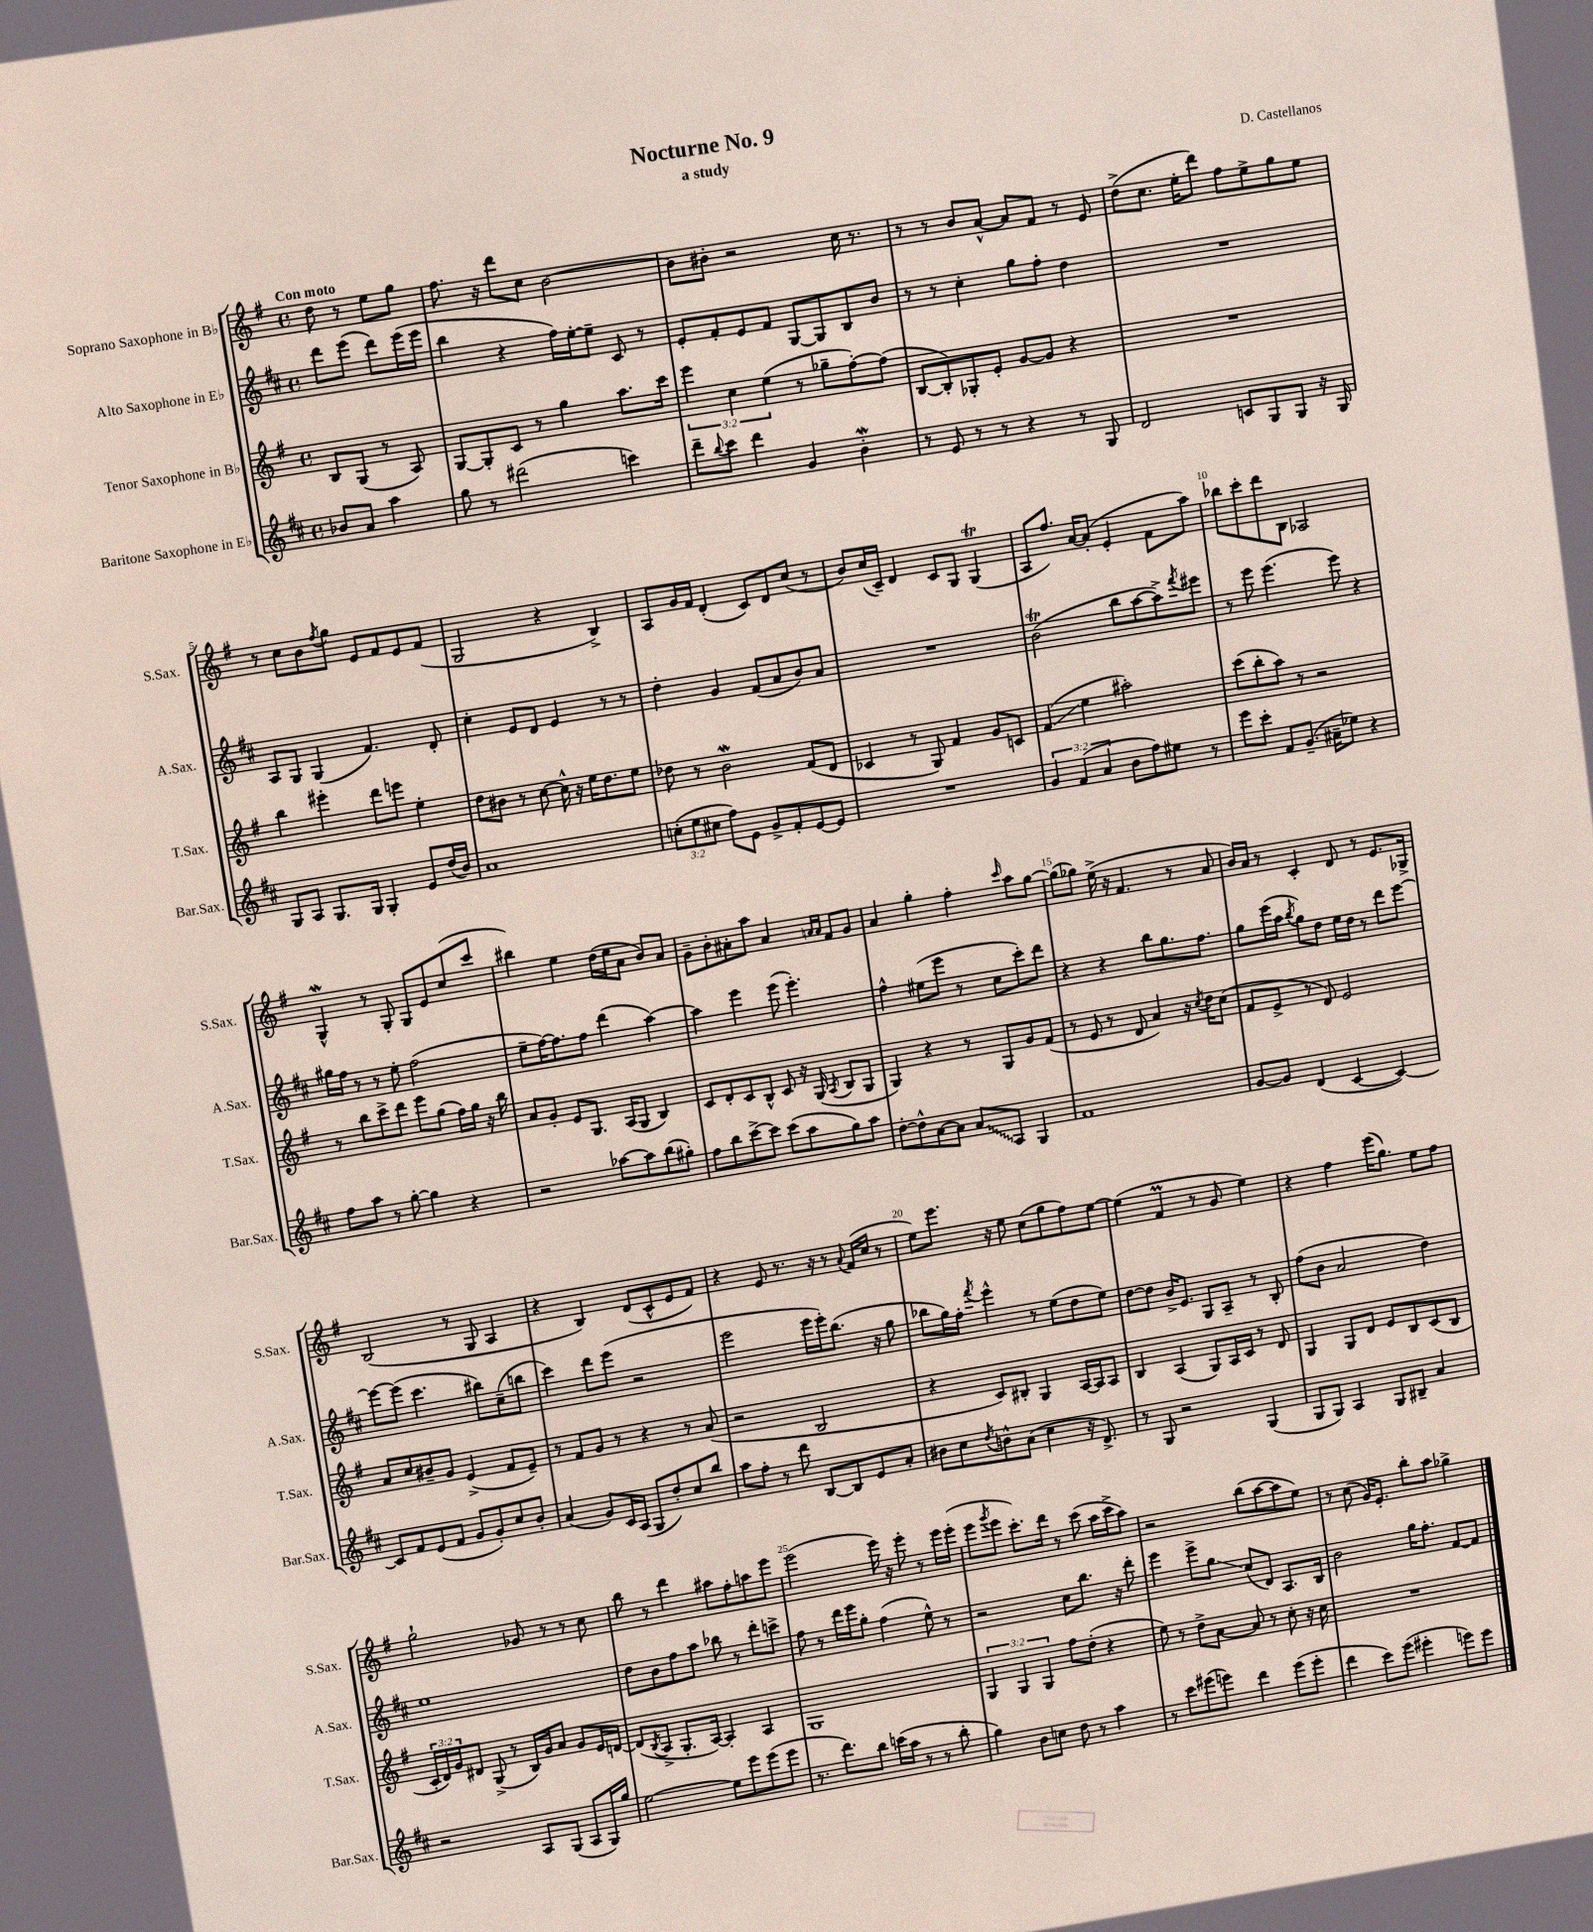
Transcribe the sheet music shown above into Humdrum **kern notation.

**kern	**kern	**kern	**kern
*staff4	*staff3	*staff2	*staff1
*clefG2	*clefG2	*clefG2	*clefG2
*k[f#c#]	*k[f#]	*k[f#c#]	*k[f#]
*M4/4	*M4/4	*M4/4	*M4/4
*met(c)	*met(c)	*met(c)	*met(c)
8b-	8B	8ddd	8dd
8a	(8G	(8eee	8r
4aa	8r	8ddd)	8ee
.	8A)	(16eee	8gg
.	.	16eee	.
=	=	=	=
8gg	[8G	4bb	8.ff#
8r	8G']	.	.
.	.	.	16r
(2ddd#	8c	4r	8ddd
.	8r	.	8cc
.	4gg	16ff#)	[2b
.	.	[16ee'	.
.	.	8ee~]	.
4ccc)	8.aa	8c#	.
.	.	8r	.
.	16ccc	.	.
=	=	=	=
8ddd~	6eee	8e'	8b]
8qqbb	.	.	.
8ccc#	.	8f#'	8b#'
.	6cc	.	.
4ddd	.	8e	2r
.	(6ee	.	.
.	.	8f#	.
4g	8r	[8G	.
.	8gg-~	8G]	.
4b'	[8ff#')	8B	16cc
.	.	.	8.r
.	(8ff#]	8b	.
=	=	=	=
8r	[8B	8r	8r
8e	8B'])	8r	8r
8r	8G-'	4cc#'	8b
8r	8e'	.	[8a^^
4r	[8g	8gg	8a]
.	8g]	8ff#'	8f#
8r	4r	4dd	8r
8G	.	.	8e
=	=	=	=
2d	1r	1r	(8dd^
.	.	.	8.cc
.	.	.	16ee'
.	.	.	8ddd)
8c	.	.	8ff#
8G	.	.	8ee^
8G	.	.	8gg
16r	.	.	8ee
16G	.	.	.
=	=	=	=
8G	4bb	8A	8r
8A	.	8G	8cc
8.G	4eee#'	(4G	8b
.	.	.	8qff#
.	.	.	8gg
16G	.	.	.
4G'	8ddd	4.f#)	8e
.	8eee	.	8f#
8e	4ee'	.	8e
(16dd	.	8d'	(8f#
16b)	.	.	.
=	=	=	=
1a	8dd	4cc#'	2G
.	8b#	.	.
.	8r	8e	.
.	[8cc	8d	.
.	16cc^^]	4e	4r
.	16r	.	.
.	16ee	.	.
.	8.dd	.	.
.	.	8r	4B^)
.	8ee	8r	.
=	=	=	=
(12cc'	8dd-	4dd'	8A
12ee	.	.	.
.	8r	.	16g
12cc#	.	.	.
.	.	.	16f#
8ff#)	2b	4g	(4d'
8e	.	.	.
8g^	.	(8f#	8c)
8f#'	.	8a	8d
[8e	(8f#	8b)	(8cc
8e]	8d	8a	8r
=	=	=	=
1r	4c-	1r	8b)
.	.	.	(16cc
.	.	.	16c~)
.	8r	.	4d
.	8G)	.	.
.	4f#	.	8c
.	.	.	8G
.	8g	.	(4G
.	8c	.	.
=	=	=	=
6g	(4f#	(2b	8A
.	.	.	8.ff#)
(6f#	.	.	.
.	4ee	.	.
.	.	.	[16a
6a	.	.	.
.	.	.	(8a']
8b	2aa#')	8bb	4e'
8ff#)	.	[8aa	.
8ee#	.	8aa^])	8f#
.	.	8qfff#	.
8r	.	8eee#	8aa)
=	=	=	=
8eee	(8ccc	8r	8bb-
8ccc#'	8bb'	8eee	8ccc'
8f#	8aa)	(4.eee	8ddd
(8.g~	8r	.	8B
.	2r	.	2A-
16a#~	.	.	.
8ee-)	.	8eee)	.
4r	.	4r	.
=	=	=	=
8ff#	8r	16gg#	4G^^
.	.	16ff#	.
8aa	8bb	8r	.
8r	8ccc^	8r	8r
[8gg'	8ddd	8ee'	8G'
4gg]	8eee	(2ff#	8G
.	(8gg	.	8e
4r	16ff#)	.	(8cc
.	16gg	.	.
.	16r	.	8ccc
.	16bb	.	.
=	=	=	=
2r	8a	8ee~	4bb#)
.	8g'	[16ff#)	.
.	.	8.ff#]	.
.	8e	.	4ee
.	8.G	8ff#	.
[8aa-	.	(4ddd	(16dd
.	(16A	.	16ee
8aa-]	8G	.	8a
(8bb	4B)	[4aa)	8b)
8gg#')	.	.	8a
=	=	=	=
8ff#	8c	4aa]	8g~
8bb	8d'	.	8b'
[8ccc#^	8c	4eee	8a#'
8ccc#]	8B^^	.	8aa
(8ccc#	8c	(8eee	4a#
8aa	16r	4.eee')	.
.	(16G	.	.
.	.	.	16qqa
.	8qA	.	16qqa
8gg)	8B	.	8f#
8aa	8G	.	8g
=	=	=	=
[8dd'	4G)	4ff#^^	4a
8dd^^]	.	.	.
[8a	4r	(8ee#	4gg'
8a]	.	8eee	.
8a	8r	8r	4ff#'
8A	8G	8cc#	.
.	.	.	16qqccc
4G	8g	8ccc#')	8aa
.	(8f#	8ddd	[8gg
=	=	=	=
1f#	8r	4r	(8gg]
.	8e	.	8gg-)
.	8r	4r	(16ee^
.	.	.	16r
.	8d	.	4.f#
.	4a)	8bb	.
.	.	8.gg	.
.	16r	.	8r
.	8qcc	.	.
.	16dd	8.ff#	.
.	(8cc	.	8a
=	=	=	=
[8g	8f#	8gg	16b)
.	.	.	16a
8g]	8e^	(16eee	8r
.	.	16aa	.
.	.	8qbb	.
(4d	8r	8gg)	4c'
.	8d)	8dd	.
[4c#	2e	16ee	8d
.	.	16dd	.
.	.	8r	8r
4c#_)	.	8ddd	8.e
.	.	[8eee	.
.	.	.	16G-^
=	=	=	=
8c#]	8a	8eee_	(2B
8f#	8cc	(8eee]	.
(8e	8b#~	4.ccc#	.
8f#	8g	.	.
8g	(4e^	.	8r
8g')	.	8bb#)	8G
8cc#	8f#	(8cc#~	4A
8b'	8e~)	8bb	.
=	=	=	=
(4a	8r	4ccc#)	4r
.	8f#	.	.
8g)	8g	8ddd	4B)
16c#	8r	(8eee	.
(16A	.	.	.
8G	4r	2r	(8d
8dd')	.	.	8c^^
8cc#	8r	.	8e
8bb	(8a	.	8f#)
=	=	=	=
8aa	2r	2eee	4r
8ff#'	.	.	.
8r	.	.	8e
8ddd	.	.	8.r
[8B	2B	16eee	.
.	.	16eee')	16r
8B]	.	(8.bb	8r
.	.	.	8qqa
8e	.	.	(16f#
.	.	16r	16cc
8a'	.	8gg	8r
=	=	=	=
8b#	4r	8bb-	8ee)
8cc#	.	16gg)	8.eee
.	.	16ff#'	.
8qdd	.	8qfff#	.
8b^^	8c)	4eee^^	.
.	.	.	16r
(8a	8B#'	.	8ee
4cc#	4G	8r	(8cc
.	.	(8ee	8gg
16r	[16A	8dd	8ff#)
8.d^)	16A]	.	.
.	8A	8ee)	[8ee
=	=	=	=
8r	4B	[8dd	(4ee]
8G	.	8dd]	.
2r	(4A	16b^	4f#
.	.	8.e	.
.	8G)	8G	8r
.	16A	8A~	8g
.	16c	.	.
(4G	8r	8r	4ee)
.	8d	8B'	.
=	=	=	=
8G	4G	(8ff#	4r
8G)	.	8b	.
4A	8G	2a	4ff#
.	8d	.	.
8G	8e	.	(16eee
.	.	.	8.gg)
8B#~	8B	.	.
4a	(8c	4dd)	8ee
.	8B	.	8ff#
=	=	=	=
2r	24c'	1ee	2gg`
.	24d)	.	.
.	24g	.	.
.	8d#	.	.
.	(8G^	.	.
.	8r	.	.
8A	16B)	.	8g-
.	16g	.	.
(8G	8a	.	8r
8A	8g	.	8r
16G)	16e	.	8cc
16gg	[16d	.	.
=	=	=	=
[2ee	(8d]	8dd	8bb
.	8qB	.	.
.	8A^	8b	8r
.	8.G'	8ff#	4ddd
.	.	8aa	.
.	[16A)	.	.
8ee]	4A']	8bb-	8aa#
8eee	.	8r	8ff#'
(8eee	4A	8ddd'	8aa
8eee	.	8ccc^	8eee
=	=	=	=
8.r	1G	8ff#	(2eee
.	.	8r	.
8.ddd)	.	.	.
.	.	16ddd	.
.	.	16eee	.
8bb	.	8gg'	.
(16ccc	.	(4ff#	16eee)
16aa	.	.	16r
8r	.	.	8eee'
8r	.	8ee^^)	8r
8bb'	.	8r	16eee
.	.	.	(16eee'
=	=	=	=
4gg)	6G	2r	8eee
.	.	.	8qggg
.	.	.	8eee
.	6G	.	.
8b	.	.	8.ccc')
.	6G	.	.
8cc	.	.	.
.	.	.	16ddd
8dd	8ff#	8cc#	8r
8r	(8dd'	8.bb	(8ccc
4aa	4r	.	16aa
.	.	16r	16ccc^
.	.	8ddd'	8aa)
=	=	=	=
8r	8ee)	4eee	2r
8ccc#	8r	.	.
(8eee#	8dd^	8eee^	.
8eee)	[8a	8gg	.
4ddd	8a]	(8cc#	(8bb
.	8r	8d)	[8aa
(8eee	8cc'	8.A	8aa]
8eee'	16r	.	8ee)
.	16cc	16B	.
=	=	=	=
4ddd	1r	2b	8r
.	.	.	(8cc
8ccc#)	.	.	16g)
.	.	.	8.e'
(8eee	.	.	.
4eee#'	.	16gg	8bb'
.	.	8.ff#'	.
.	.	.	8aa
8eee)	.	[8f#	4gg-^
8eee	.	8f#]	.
==	==	==	==
*-	*-	*-	*-
